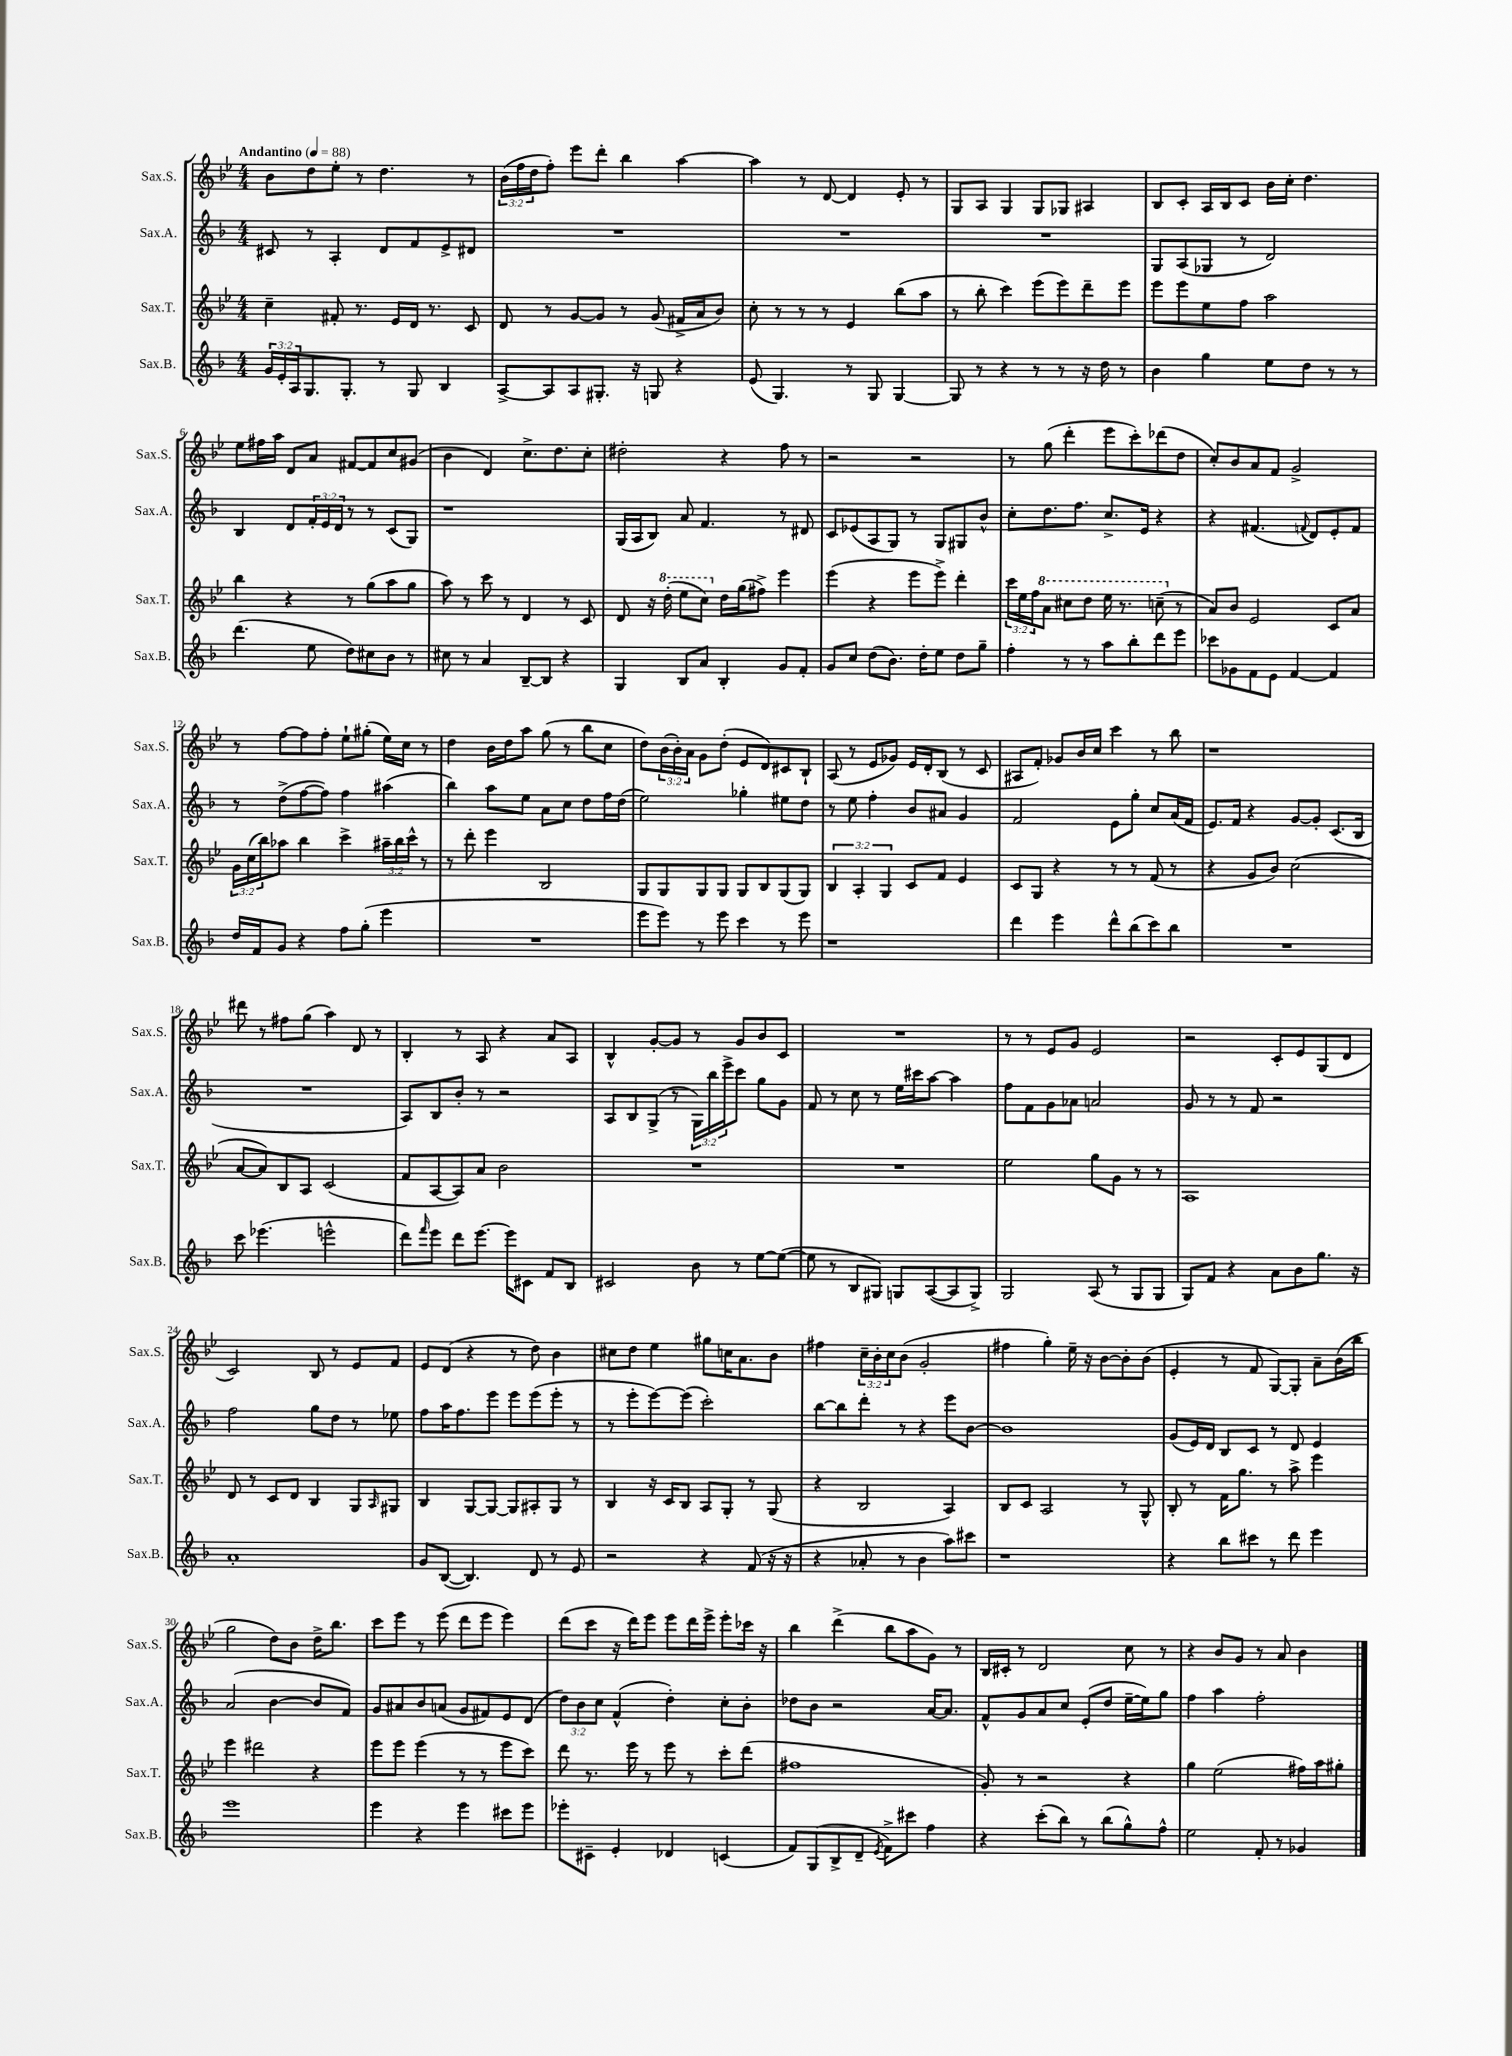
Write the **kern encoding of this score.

**kern	**kern	**kern	**kern
*staff4	*staff3	*staff2	*staff1
*clefG2	*clefG2	*clefG2	*clefG2
*k[b-]	*k[b-e-]	*k[b-]	*k[b-e-]
*M4/4	*M4/4	*M4/4	*M4/4
*MM88	*MM88	*MM88	*MM88
24g	4cc~	8c#	8b-
24e'	.	.	.
24A	.	.	.
8.G	.	8r	8dd
.	8f#'	4A'	8ee-'
8.G'	.	.	.
.	8.r	.	8r
8r	.	8d	4.dd
.	16e-	.	.
8G	16d	8f	.
.	8.r	.	.
4B-	.	8e^	.
.	8c	8d#	8r
=	=	=	=
[8A^	8d	1r	(24b-
.	.	.	24ff
.	.	.	24dd
8A]	8r	.	8ff')
8A	[8g	.	8eee-
8.G#'	8g]	.	8ddd'
.	8r	.	4bb-
16r	.	.	.
8G	(8g	.	.
4r	16f#^	.	[4aa
.	16a	.	.
.	8b-)	.	.
=	=	=	=
(8e	8cc'	1r	4aa]
4.G)	8r	.	.
.	8r	.	8r
.	8r	.	[8d
8r	4e-	.	4d]
8G	.	.	.
[4G	(8bb-	.	8e-'
.	8aa	.	8r
=	=	=	=
8G]	8r	1r	8G
8r	8bb-'	.	8A
4r	4ccc)	.	4G
8r	(8eee-	.	8G
8r	8eee-)	.	8G-
16r	8ddd~	.	4A#
16dd	.	.	.
8r	8eee-	.	.
=	=	=	=
4b-	8eee-	8G	8B-
.	8eee-	(8A	8c'
4gg	8ee-	8G-	16A
.	.	.	16B-
.	8ff	8r	8c
8ee	2aa	2d)	16b-
.	.	.	16cc'
8dd	.	.	4.dd
8r	.	.	.
8r	.	.	.
=	=	=	=
(4.ddd	4bb-	4B-	8ee-
.	.	.	16ff#
.	.	.	16aa
.	4r	8d	8d
8ee	.	24f'	8a
.	.	24e	.
.	.	24d	.
8dd)	8r	8r	[8f#
8cc#	(8gg	8r	8f#]
8b-	8aa	(8c	8cc
8r	8gg	8G)	(8g#
=	=	=	=
8cc#	8aa)	1r	4b-
8r	8r	.	.
4a	8ccc	.	4d)
.	8r	.	.
[8B-~	4d	.	8.cc^
8B-]	.	.	.
.	.	.	8.dd
4r	8r	.	.
.	8c	.	8cc'
=	=	=	=
4G	8d	(16G	2dd#'
.	.	16A	.
.	16r	8B-)	.
.	(16ddd'	.	.
8B-	8eee-	8a	.
8a	8ccc)	4.f	.
4B-'	16dd	.	4r
.	(16gg	.	.
.	8ff#^)	.	.
8g	4eee-	8r	8ff
8f'	.	8d#	8r
=	=	=	=
8g	(4eee-	8c	2r
8cc	.	(8e-	.
(8dd	4r	8A	.
8.b-)	.	8G)	.
.	8eee-	8r	2r
16dd'	.	.	.
8ee	8eee-^)	8G	.
8dd	4ddd'	8G#	.
8gg~	.	8b-^^	.
=	=	=	=
4ff'	24ccc	8cc'	8r
.	24ee-	.	.
.	24ff	.	.
.	8aa	8.dd	(8gg
8r	8ccc#	.	4ddd'
.	.	8.ff	.
8r	8ddd	.	.
8aa	16eee-	8.cc^	8eee-
.	8.r	.	.
8bb-'	.	.	8ccc')
.	.	16e	.
8ddd	(8ccc~	4r	(8ddd-
8eee	8r	.	8dd
=	=	=	=
8ccc-	8a)	4r	8cc')
8g-	8b-	.	8b-
8f	2e-	(4.f#	8a
8e	.	.	8f
[4f	.	.	2g^
.	.	8qqf	.
.	.	8d)	.
4f]	8c	8e'	.
.	8a	8f	.
=	=	=	=
16dd	24g	8r	8r
.	(24cc	.	.
16f	.	.	.
.	24bb-)	.	.
8g	8aa-	(8dd^	[8ff
4r	4bb-	[8ff	8ff]
.	.	8ff])	8ff'
8ff	4ccc^	4ff	8ee-`
(8gg'	.	.	(8gg#'
4eee	24aa#~	(4aa#	16ee-)
.	24bb-	.	.
.	.	.	16cc
.	24ccc^^	.	.
.	8r	.	8r
=	=	=	=
1r	8r	4bb-)	4dd
.	8ddd'	.	.
.	4eee-	8aa	16b-
.	.	.	16dd
.	.	8ee	8aa
.	2B-	8a	(8gg
.	.	8cc	8r
.	.	8dd	8bb-
.	.	16ff	8cc
.	.	(16dd	.
=	=	=	=
8eee	8G	2ee)	8dd)
8eee)	8G	.	(24b-
.	.	.	24b-')
.	.	.	24a
8r	8G	.	8g
8eee	8G	.	(8dd'
4ccc	8G	4gg-'	8e-
.	8B-	.	8d)
8r	(8G	8ee#	8c#
8eee	8G)	8dd	8B-`
=	=	=	=
1r	6B-	8r	(8A
.	.	8ee	8r
.	6A'	.	.
.	.	4ff'	8e-
.	6G	.	.
.	.	.	8g-)
.	8c	8b-	16e-
.	.	.	16d'
.	8f	8a#	(8B-
.	4e-	4g	8r
.	.	.	8c
=	=	=	=
4ddd	8c	2f	8A#
.	8G	.	8f')
4eee	4r	.	8g-
.	.	.	16b-
.	.	.	16cc
8ddd^^	8r	8e	4ccc
(8bb-	8r	8gg'	.
8ccc)	(8f	8cc	8r
8bb-	8r	(16a	8bb-
.	.	16f	.
=	=	=	=
1r	4r	8.e)	1r
.	.	16f	.
.	8g	4r	.
.	8b-)	.	.
.	(2cc	[8g	.
.	.	8g']	.
.	.	(8.c	.
.	.	16B-	.
=	=	=	=
8ccc	[8a	1r	8ddd#
(4.eee-	8a])	.	8r
.	8B-	.	8ff#
.	8A	.	(8gg
2eee^^	(2c	.	4aa)
.	.	.	8d
.	.	.	8r
=	=	=	=
8ddd)	8f	8A)	4B-'
16qqfff	.	.	.
8eee	[8A	8B-	.
8ddd	8A])	8b-'	8r
[8.eee	8a	8r	8A
.	2b-	2r	4r
16eee]	.	.	.
8c#	.	.	.
8f	.	.	8a
8B-	.	.	8A
=	=	=	=
2c#	1r	8A	4B-^^
.	.	8B-	.
.	.	(8G^	[8g'
.	.	8r	8g]
8b-	.	24G)	8r
.	.	24bb-	.
.	.	24eee^	.
8r	.	8ccc	8g
[8ee	.	8gg	8b-
(8ee_	.	8g	8c
=	=	=	=
8ee]	1r	8f	1r
8r	.	8r	.
8B-	.	8cc	.
8G#)	.	8r	.
8G	.	16ee	.
.	.	16ccc#	.
([8A	.	[8aa	.
8A]	.	4aa]	.
8G^)	.	.	.
=	=	=	=
2G	2ee-	8ff	8r
.	.	8f	8r
.	.	8g	8e-
.	.	8a-	8g
(8A	8gg	2a	2e-
8r	8g	.	.
8G	8r	.	.
8G	8r	.	.
=	=	=	=
8G)	1A	8g	2r
8f	.	8r	.
4r	.	8r	.
.	.	8f	.
8a	.	2r	8c'
8b-	.	.	8e-
8.gg	.	.	(8G
.	.	.	8d
16r	.	.	.
=	=	=	=
1a'	8d	2ff	2c)
.	8r	.	.
.	8c	.	.
.	8d	.	.
.	4B-	8gg	8B-
.	.	8dd	8r
.	8G	8r	8e-
.	16qqA	.	.
.	8G#	8ee-	8f
=	=	=	=
8g	4B-	8ff	8e-
([8B-	.	16aa	(8d
.	.	8.ff	.
4.B-])	[8G	.	4r
.	8G_	8eee	.
.	8G]	8eee	8r
8d	8A#'	(8eee	8dd)
8r	8G	8eee'	4b-
8e	8r	8r	.
=	=	=	=
2r	4B-	8r	8cc#
.	.	8eee'	8dd
.	16r	[8eee)	4ee-
.	16c	.	.
.	8B-	(8eee]	.
4r	8A	2ccc')	8gg#
.	8G'	.	16cc
.	.	.	8.a
(8f	8r	.	.
16r	(8G	.	8b-
16r	.	.	.
=	=	=	=
4r	4r	[8bb-	4ff#
.	.	8bb-]	.
8a-'	2B-	8ddd'	24cc~
.	.	.	24b-'
.	.	.	24cc
8r	.	8r	(8b-
4b-	.	4r	2g'
8aa)	4A)	8eee	.
8ccc#	.	[8b-	.
=	=	=	=
1r	8B-	1b-]	4ff#
.	8c	.	.
.	2A	.	4gg')
.	.	.	16ee-~
.	.	.	16r
.	.	.	[8b-
.	8r	.	8b-']
.	8G^^	.	(8b-
=	=	=	=
4r	8B-'	(8g	4e-'
.	8r	16e)	.
.	.	16d	.
8bb-	16f	8B-	8r
.	8.gg	.	.
8ccc#	.	8c	8f
8r	8r	8r	[8G)
8ddd	8aa^	8d	8G']
4eee	4eee-	4e	8a~
.	.	.	(16b-
.	.	.	16bb-
=	=	=	=
1eee	4eee-	(2a	2gg
.	2ddd#	.	.
.	.	[4b-	8dd)
.	.	.	8b-
.	4r	8b-]	16dd^
.	.	.	8.bb-
.	.	8f)	.
=	=	=	=
4eee	8eee-	8g	8ccc
.	8eee-	8a#	8eee-
4r	(4eee-	8b-	8r
.	.	(8a	(8eee-
4eee	8r	8g	8ddd
.	8r	8f#)	8eee-
8ccc#	8eee-	8e	4eee-)
8eee	8ccc)	(8d	.
=	=	=	=
8eee-'	8ddd	12dd)	(8ddd
.	.	12b-	.
8c#~	8.r	.	8ccc
.	.	12cc	.
4e'	.	(4f^^	16r
.	16eee-	.	16ddd)
.	8r	.	8eee-
4d-	8eee-	4dd')	8eee-
.	8r	.	16ddd
.	.	.	16eee-^
(4c	8ccc'	8cc'	8eee-'
.	(8ddd	8b-'	16ccc-
.	.	.	16r
=	=	=	=
8f)	1ff#	8dd-	4bb-
(8G	.	8b-	.
8B-^	.	2r	(4ddd^
8d~	.	.	.
8qe	.	.	.
8f^)	.	.	8bb-
8ccc#	.	.	8aa
4ff	.	[16a	8g)
.	.	8.a]	.
.	.	.	8r
=	=	=	=
4r	8g')	8f^^	16B-
.	.	.	16c#'
.	8r	8g	8r
(8ccc'	2r	8a	2d
8bb-)	.	8cc	.
8r	.	(8e'	.
(8bb-	.	8dd	.
8gg^^)	4r	[16ee~	8cc
.	.	16ee])	.
8ff^^	.	8gg	8r
=	=	=	=
2ee	4gg	4ff	4r
.	(2ee-	4aa	8b-
.	.	.	8g
8f'	.	2ff'	8r
8r	.	.	8a
4g-	16ff#)	.	4b-
.	16aa	.	.
.	8gg#'	.	.
==	==	==	==
*-	*-	*-	*-
